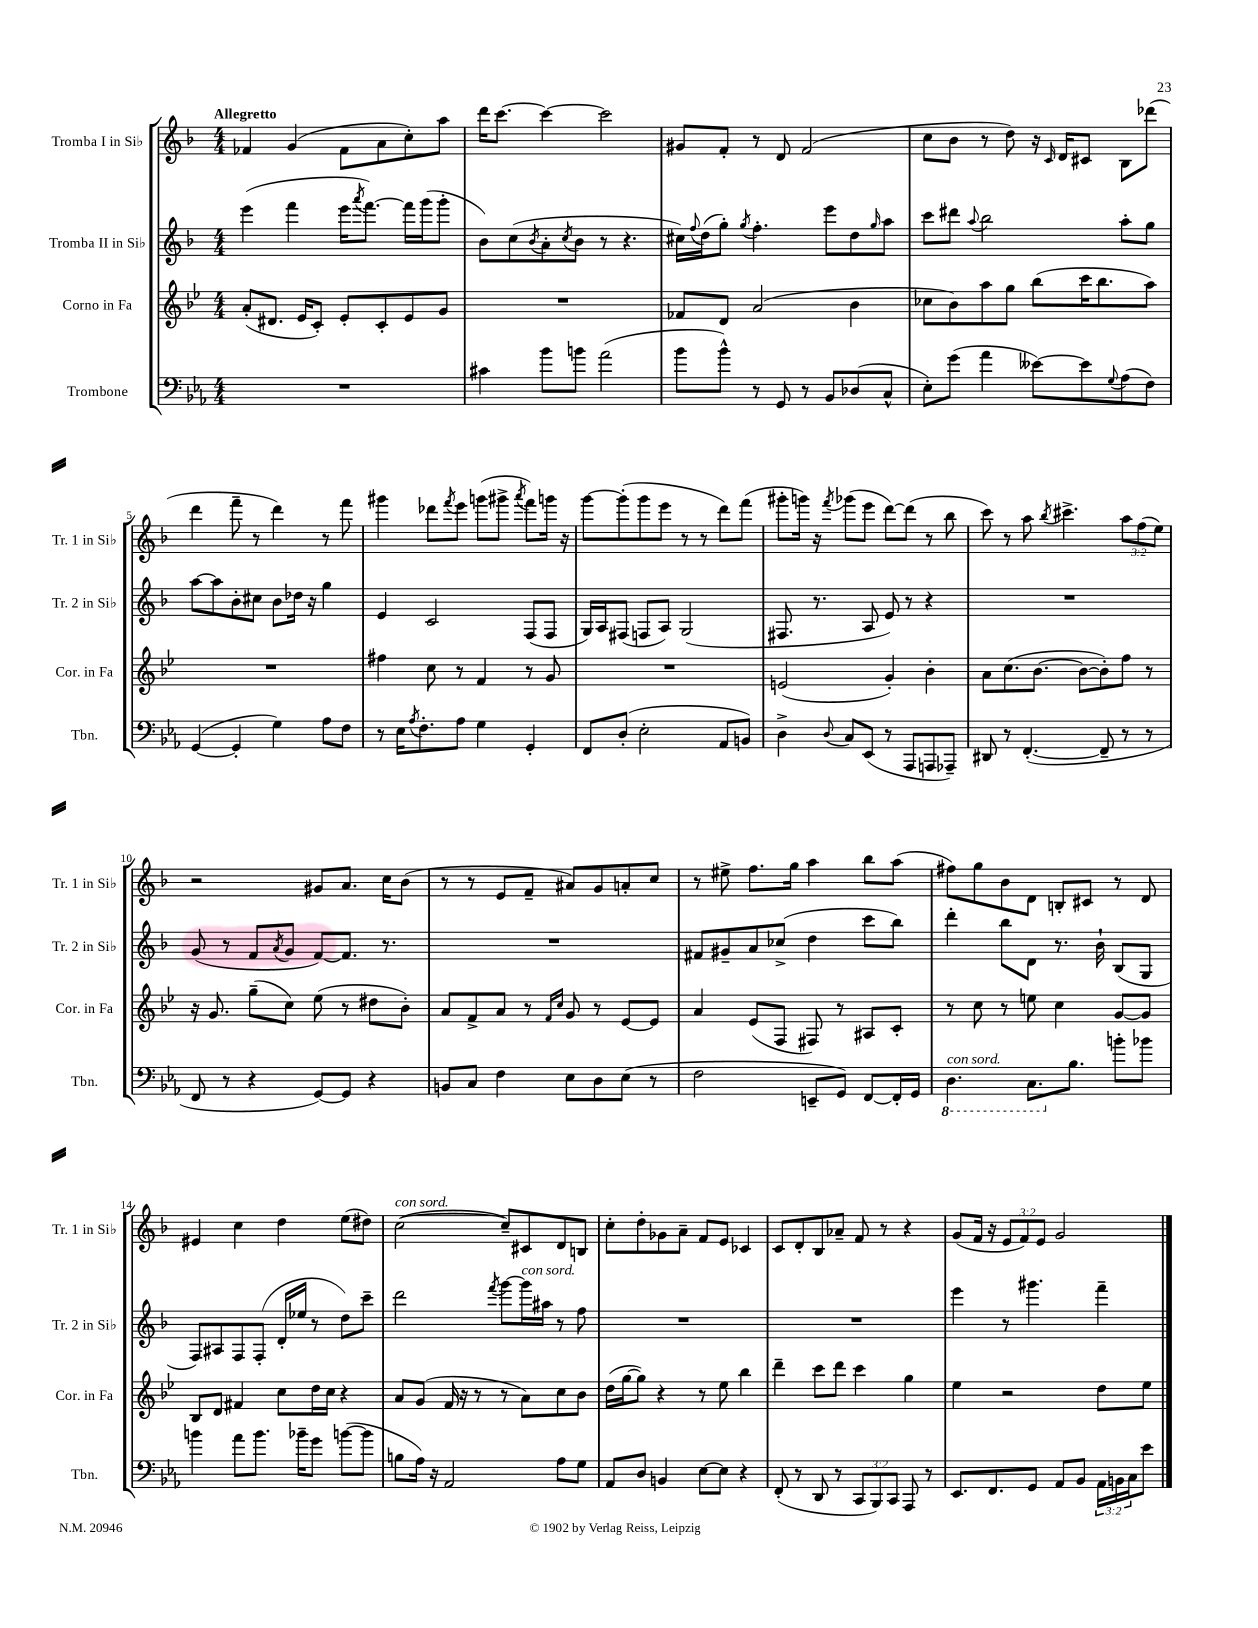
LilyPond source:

<<
\new StaffGroup <<
\new Staff = "s0" \with { instrumentName = "Tromba I in Sib" shortInstrumentName = "Tr. 1 in Sib" } {
    \clef treble \key f \major \numericTimeSignature \time 4/4 \override Staff.TupletNumber.text = #tuplet-number::calc-fraction-text \tempo "Allegretto"
    fes'4 g'4( fes'8 a'8 c''8-.) a''8 |
    d'''16 c'''8.~ c'''4~ c'''2 |
    gis'8 f'8-. r8 d'8 f'2( |
    c''8 bes'8 r8 d''8) r16 \grace { c'16 } d'16 cis'8 bes8 des'''8( |
    d'''4 f'''8-- r8 d'''4) r8 f'''8 |
    gis'''4 des'''8 \acciaccatura { f'''8 } e'''8 g'''8( gis'''8-> \acciaccatura { a'''8 } f'''8) g'''16 r16 |
    g'''8~ g'''8-.( g'''8 e'''8 r8 r8 d'''8) f'''8( |
    gis'''8-. g'''16) r16 \acciaccatura { f'''8 } ges'''8( e'''8 d'''8~) d'''8( r8 bes''8 |
    c'''8) r8 a''8 \acciaccatura { bes''8 } cis'''4.-> \tuplet 3/2 { a''8 f''8( e''8) } |
    r2 gis'8 a'8. c''16 bes'8( |
    r8 r8 e'8 f'8-- ais'8) g'8 a'8-. c''8 |
    r8 eis''8-> f''8. g''16 a''4 bes''8 a''8( |
    fis''8) g''8 bes'8 d'8 b8-. cis'8 r8 d'8 |
    eis'4 c''4 d''4 e''8( dis''8) |
    c''2~^\markup { \italic "con sord." }( c''8--) cis'8 d'8 b8 |
    c''8-. d''8-. ges'8 a'8-- f'8 e'8 ces'4 |
    c'8 d'8-. bes8 aes'8-- f'8 r8 r4 |
    g'8( f'16 r16 \tuplet 3/2 { e'8 f'8) e'8 } g'2 \bar "|." |
}
\new Staff = "s1" \with { instrumentName = "Tromba II in Sib" shortInstrumentName = "Tr. 2 in Sib" } {
    \clef treble \key f \major \numericTimeSignature \time 4/4
    e'''4( f'''4 e'''16 \acciaccatura { a'''8 } f'''8.~) f'''16 g'''16( g'''8-. |
    bes'8) c''8( \acciaccatura { bes'8 } a'8-. \acciaccatura { c''8 } bes'8 r8 r4. |
    cis''16) \appoggiatura { f''8 } d''16( g''8-.) \acciaccatura { g''8 } f''4.-. e'''8 d''8 \grace { g''16 } a''8 |
    c'''8 dis'''8 \appoggiatura { a''8 } bes''2 a''8-. g''8 |
    a''8~ a''8 bes'8-. cis''8 bes'8 des''16 r16 g''4 |
    e'4 c'2 f8( f8 |
    g16) a16 fis8( f8 a8) g2( |
    fis8. r8. a8 e'8) r8 r4 |
    R1 |
    g'8( r8 f'8 \acciaccatura { a'8 } g'8 f'8~) f'8. r8. |
    R1 |
    fis'8 gis'8-- a'8 ces''8->( d''4 c'''8 bes''8) |
    d'''4-. bes''8 d'8 r8. bes'16-! bes8( g8 |
    f8) ais8 f8 f8-.( d'16-. ees''16 r8 d''8) c'''8-- |
    d'''2 \acciaccatura { f'''8 } g'''8~ g'''16^\markup { \italic "con sord." } ais''16 r8 f''8 |
    R1 |
    R1 |
    e'''4 r8 gis'''4. f'''4-- \bar "|." |
}
\new Staff = "s2" \with { instrumentName = "Corno in Fa" shortInstrumentName = "Cor. in Fa" } {
    \clef treble \key bes \major \numericTimeSignature \time 4/4
    a'8-.( dis'8. ees'16 c'8-.) ees'8-. c'8-. ees'8 g'8 |
    R1 |
    fes'8 d'8 a'2( bes'4 |
    ces''8 bes'8) a''8 g''8 bes''8( c'''16 bes''8. a''8) |
    R1 |
    fis''4 c''8 r8 f'4 r8 g'8 |
    R1 |
    e'2( g'4-.) bes'4-. |
    a'8 c''8.( bes'8.~ bes'8~ bes'8-.) f''8 r8 |
    r16 g'8. g''8--( c''8) ees''8( r8 dis''8 bes'8-.) |
    a'8 f'8-> a'8 r8 \grace { f'16 c''16 } g'8 r8 ees'8~ ees'8 |
    a'4 ees'8( f8 fis8) r8 ais8 c'8-. |
    r8 c''8 r8 e''8 c''4 g'8~ g'8 |
    bes8 d'8 fis'4 c''8 d''16 c''16 r4 |
    a'8 g'8( f'16 r16 r8 r8 a'8) c''8 bes'8 |
    d''16( g''16~ g''8) r4 r8 ees''8 bes''4 |
    d'''4-- c'''8 d'''8 c'''4 g''4 |
    ees''4 r2 d''8 ees''8 \bar "|." |
}
\new Staff = "s3" \with { instrumentName = "Trombone" shortInstrumentName = "Tbn." } {
    \clef bass \key ees \major \numericTimeSignature \time 4/4 \override Staff.TupletNumber.text = #tuplet-number::calc-fraction-text
    R1 |
    cis'4 bes'8 b'8 aes'2( |
    bes'8 bes'8-^) r8 g,8 r8 bes,8 des8( c8-^ |
    ees8-.) g'8( aes'4 eeses'8~) eeses'8 \appoggiatura { g8 } aes8( f8) |
    g,4~( g,4-. g4) aes8 f8 |
    r8 ees16 \acciaccatura { aes8 } f8.-. aes8 g4 g,4-. |
    f,8 d8-.( ees2-. aes,8 b,8) |
    d4-> \appoggiatura { d8 } c8 ees,8( r8 aes,,8 a,,8 aes,,8--) |
    dis,8 r8 f,4.~-.( f,8-- r8 r8 |
    f,8 r8 r4 g,8~) g,8 r4 |
    b,8 c8 f4 ees8 d8 ees8( r8 |
    f2 e,8-- g,8) f,8~ f,16-. g,16 |
    \ottava #-1 d,4.^\markup { \italic "con sord." } c,8. \ottava #0 bes8. b'8-. bes'8 |
    b'4 aes'8 b'8. bes'16-- g'8 b'8~( b'8 |
    b8 aes16) r16 aes,2 aes8 g8 |
    aes,8 d8 b,4 ees8~ ees8 r4 |
    f,8-.( r8 d,8 r8 \tuplet 3/2 { c,8 bes,,8) c,8 } aes,,8 r8 |
    ees,8. f,8. g,8 aes,8 bes,8 \tuplet 3/2 { aes,16 b,16 c16 } ees'8 \bar "|." |
}
>>
>>
